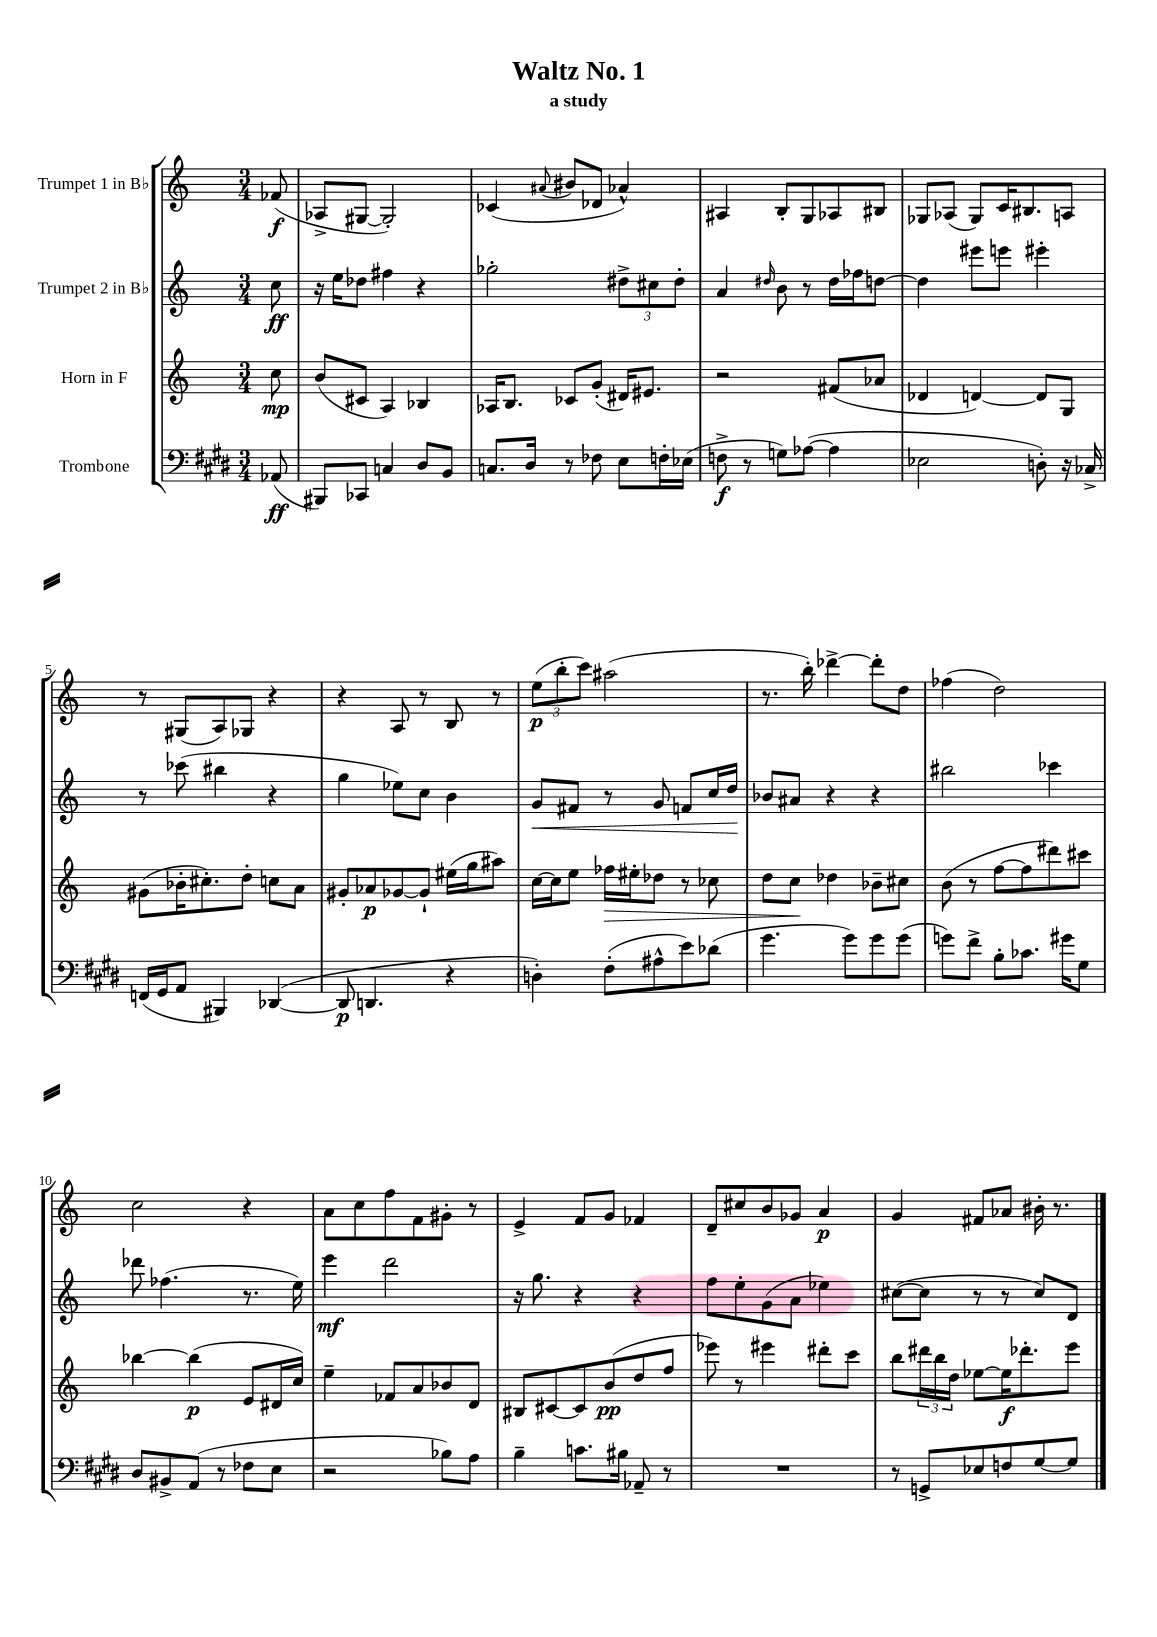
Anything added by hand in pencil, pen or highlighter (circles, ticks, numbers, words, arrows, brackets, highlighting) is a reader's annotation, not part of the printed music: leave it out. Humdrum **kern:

**kern	**kern	**kern	**kern
*staff4	*staff3	*staff2	*staff1
*clefF4	*clefG2	*clefG2	*clefG2
*k[f#c#g#d#]	*k[]	*k[]	*k[]
*M3/4	*M3/4	*M3/4	*M3/4
(8AA-	8cc	8cc	(8f-
=	=	=	=
8BBB#)	(8b	16r	8A-^
.	.	16ee	.
8CC-	8c#	8dd-	[8G#
4C	4A)	4ff#	2G#'])
8D#	4B-	4r	.
8BB	.	.	.
=	=	=	=
8.C	16A-	2gg-'	(4c-
.	8.B	.	.
16D#	.	.	.
.	.	.	8qqa#
8r	8c-	.	8b#
8F-	(8g'	.	8d-
8E	16d#)	12dd#^	4a-^^)
.	8.e#	.	.
.	.	12cc#	.
16F'	.	.	.
.	.	12dd#'	.
(16E-	.	.	.
=	=	=	=
8F^	2r	4a	4A#
8r	.	.	.
.	.	16qqdd#	.
8G)	.	8b	8B'
([8A-	.	8r	8G
4A-]	(8f#	16dd#	8A-
.	.	16ff-	.
.	8a-	[8dd	8B#
=	=	=	=
2E-	4d-	4dd]	8G-
.	.	.	(8A-
.	[4d)	8eee#	8G-)
.	.	8eee	16c
.	.	.	8.B#
8D')	8d]	4eee#'	.
16r	8G	.	8A
16C-^	.	.	.
=	=	=	=
(16FF	(8g#	8r	8r
16GG#	.	.	.
8AA	16b-'	(8ccc-	(8G#
.	8.cc#')	.	.
4BBB#)	.	4bb#	8A)
.	8dd'	.	8G-
([4DD-	8cc	4r	4r
.	8a	.	.
=	=	=	=
8DD-]	8g#'	4gg	4r
4.DD	8a-	.	.
.	[8g-	8ee-)	8A
.	8g-`]	8cc	8r
4r	(16ee#	4b	8B
.	16gg	.	.
.	8aa#)	.	8r
=	=	=	=
4D')	[16cc	8g	(12ee
.	16cc]	.	.
.	.	.	12bb'
.	8ee	8f#	.
.	.	.	12ccc)
(8F#'	16ff-	8r	(2aa#
.	16ee#'	.	.
8A#^^	8dd-	8g	.
8e)	8r	8f	.
(8d-	8cc-	16cc	.
.	.	16dd	.
=	=	=	=
4.g#	8dd	8b-	8.r
.	8cc	8a#	.
.	.	.	16bb')
.	4dd-	4r	[4ddd-^
8g#)	.	.	.
8g#	8b-~	4r	8ddd-']
(8g#	8cc#	.	8dd
=	=	=	=
8g)	(8b	2bb#	(4ff-
8f#^	8r	.	.
8B'	[8ff	.	2dd)
8.c-	8ff]	.	.
.	8ddd#)	4ccc-	.
16g#	.	.	.
8G#	8ccc#	.	.
=	=	=	=
8D#	[4bb-	8ddd-	2cc
8BB#^	.	(4.ff-	.
(8AA	(4bb-]	.	.
8r	.	.	.
8F-	8e	8.r	4r
8E	16d#	.	.
.	16cc)	16ee)	.
=	=	=	=
2r	4ee~	4eee	8a
.	.	.	8cc
.	8f-	2ddd	8ff
.	8a	.	8f
8B-)	8b-	.	8g#'
8A	8d	.	8r
=	=	=	=
4B~	8B#	16r	4e^
.	.	8.gg	.
.	[8c#	.	.
8.c	8c#]	4r	8f
.	(8b	.	8g
16B#	.	.	.
8AA-~	8dd	4r	4f-
8r	8ff	.	.
=	=	=	=
2.r	8eee-)	8ff	8d~
.	8r	8ee'	8cc#
.	4eee#	(8g	8b
.	.	8a	8g-
.	8ddd#'	4ee-)	4a
.	8ccc	.	.
=	=	=	=
8r	8bb	([8cc#	4g
8GG^	24ddd#	8cc#]	.
.	24bb	.	.
.	24dd	.	.
8E-	[8ee-	8r	8f#
8F	16ee-]	8r	8a-
.	8.ddd-'	.	.
[8G#	.	8cc#)	16b#'
.	.	.	8.r
8G#]	8eee	8d	.
==	==	==	==
*-	*-	*-	*-
